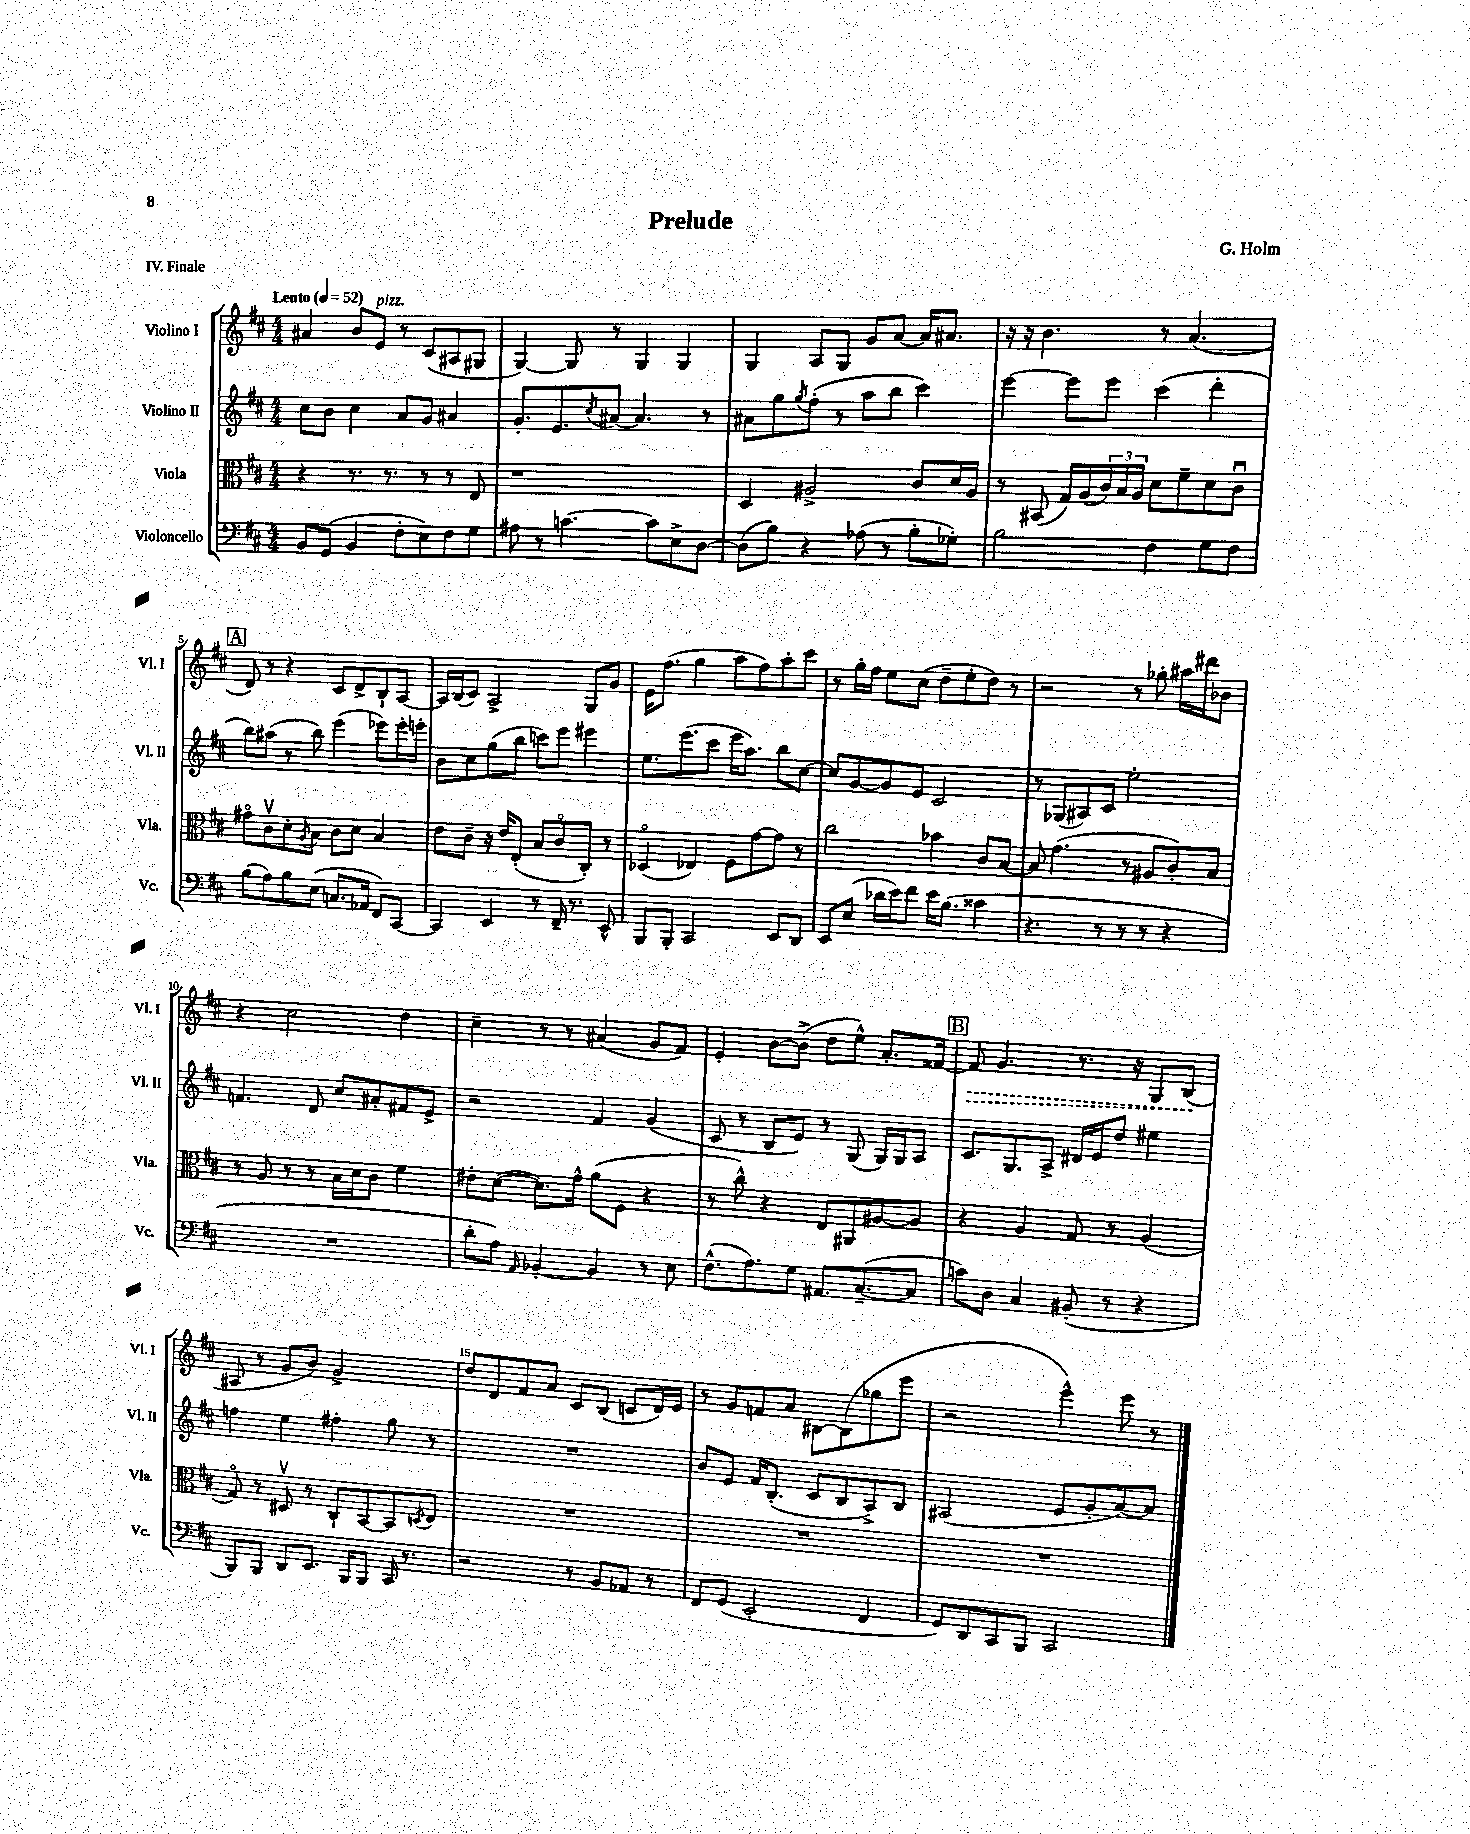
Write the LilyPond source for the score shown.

\header { title = "Prelude" composer = "G. Holm" piece = "IV. Finale" }
<<
\new StaffGroup <<
\new Staff = "s0" \with { instrumentName = "Violino I" shortInstrumentName = "Vl. I" } {
    \clef treble \key d \major \numericTimeSignature \time 4/4 \tempo "Lento" 4 = 52
    ais'4 b'8 e'8^\markup { \italic "pizz." } r8 cis'8( ais8 gis8 |
    g4~) g8 r8 g4 g4 |
    g4 a8 g8 g'8 a'8~ a'16 ais'8. |
    r16 r16 b'4. r8 a'4.( |
    \mark \markup { \box "A" } d'8) r8 r4 cis'8 d'8-> b8-! a8~ |
    a16 b16( cis'8) a2-> g8 g'8 |
    e'16 fis''8.( g''4 a''8 fis''8) a''8-. cis'''8 |
    r8 g''16-. fis''16 e''8 cis''8( d''8-- e''8-. d''8) r8 |
    r2 r8 ges''8-. ais''16 dis'''16 bes'8 |
    r4 cis''2 d''4 |
    cis''4-- r8 r8 ais'4( g'8 fis'8) |
    e'4-. b'8~ b'8->( d''8 e''8-^) a'8.-. fisis'16~ |
    \mark \markup { \box "B" } \once \override Hairpin.style = #'dashed-line fisis'8\> g'4. r8. r16 g8 b8\!( |
    ais8 r8 g'8 b'8) g'2-> |
    d''8 d'8 fis'8 a'8 cis'8 b8( c'8 d'16) e'16 |
    r8 g'8 f'8 a'8 bis8~ bis8( ges''8 e'''8 |
    r2 e'''4-^) e'''8 r8 \bar "|." |
}
\new Staff = "s1" \with { instrumentName = "Violino II" shortInstrumentName = "Vl. II" } {
    \clef treble \key d \major \numericTimeSignature \time 4/4
    cis''8 b'8 cis''4 a'8 g'8 ais'4 |
    g'8.-. e'8. \acciaccatura { cis''8 } ais'8~ ais'4. r8 |
    ais'8 g''8 \acciaccatura { g''8 } fis''8-.( r8 a''8 b''8 cis'''4) |
    e'''4~ e'''8 e'''8 cis'''4( d'''4-. |
    \mark \markup { \box "A" } b''8) ais''8( r8 b''8) e'''4( ees'''8) ees'''16-. e'''16-. |
    b'8 cis''8 g''8( b''8 c'''8) e'''8 eis'''4 |
    e''8. e'''8.( cis'''8 e'''16 a''8.) b''8 cis''8~ |
    cis''8 g'8~ g'8 e'8 cis'2 |
    r8 ges8( ais8) cis'8 e''2-. |
    f'4. d'8 cis''8 ais'8-. fis'8 e'8-> |
    r2 fis'4 g'4( |
    cis'8 r8 b8 e'8) r8 g8( g16) g16 a8 |
    \mark \markup { \box "B" } cis'8. g8. a8-> dis'16 e'16 d''8 eis''4 |
    f''4 e''4 fis''4-. g''8 r8 |
    R1 |
    b'8 e'8 fis'16 b8.-.( cis'8 b8 a8->) b8 |
    ais2( e'8 g'8-. a'8~) a'8 \bar "|." |
}
\new Staff = "s2" \with { instrumentName = "Viola" shortInstrumentName = "Vla." } {
    \clef alto \key d \major \numericTimeSignature \time 4/4
    r4 r8. r8. r8 r8 e8 |
    r1 |
    d4 ais2-> cis'8 d'16 ais16 |
    r8 bis,8( g16) a16( \tuplet 3/2 { cis'16) b16 a16 } d'8 fis'8-- d'8 cis'8\downbow |
    \mark \markup { \box "A" } gis'8\flageolet cis'8\upbow d'8-. \acciaccatura { a8 } b8 cis'8 d'8 b4 |
    e'8 cis'8-- r16 e'16 e8-.( b8 cis'8\flageolet cis8-.) r8 |
    des4\flageolet( ees4) fis8 g'8~ g'8 r8 |
    cis''2 bes'4 cis'8 b8~ |
    b8 g'4.( r8 ais8 cis'8-.) b8 |
    r8 a8 r8 r8 b16 d'16 cis'8 fis'4 |
    eis'8-. d'8~( d'8.) g'16-^ a'8( fis8 r4 |
    r8 cis''8-^) r4 e8 ais,8 ais8~ ais8 |
    \mark \markup { \box "B" } r4 a4 g8 r8 a4( |
    g8\flageolet) r8 dis8\upbow r8 cis8-! b,8~ b,8 \acciaccatura { d8 } e8 |
    R1 |
    R1 |
    R1 \bar "|." |
}
\new Staff = "s3" \with { instrumentName = "Violoncello" shortInstrumentName = "Vc." } {
    \clef bass \key d \major \numericTimeSignature \time 4/4
    b,8 g,8( b,4 fis8-. e8) fis8 g8 |
    ais8 r8 c'4.~ c'8 e8-> d8~ |
    d8( b8) r4 aes8( r8 b8-. ges8-.) |
    b2 fis4 g8 fis8 |
    \mark \markup { \box "A" } b8( a8) b8 e8( c8. aes,16 fis,8) cis,8~ |
    cis,4 e,4 r8 fis,16-- r8. e,8-^ |
    b,,8 b,,8-. cis,2 e,8 d,8 |
    e,8 e8( des'16 e'16) fis'8 e'16 b8.( cisis'4 |
    r4. r8 r8 r8 r4 |
    R1 |
    d'8-. a8) \grace { a,16 } bes,4~-. bes,4 r8 e8 |
    fis8.-^( a8.) g8 ais,8. cis8.~--( cis8 |
    \mark \markup { \box "B" } c'8) d8 cis4 bis,8-.( r8 r4 |
    b,,8) b,,8 d,8 e,8. b,,16 b,,8 cis,16 r8. |
    r2 r8 b,8 aes,8 r8 |
    fis,8 g,8( e,2-. fis,4 |
    g,8) d,8 cis,8 b,,8 cis,2 \bar "|." |
}
>>
>>
\layout { \context { \Score \override BarNumber.break-visibility = ##(#f #t #t) barNumberVisibility = #(every-nth-bar-number-visible 5) } }
